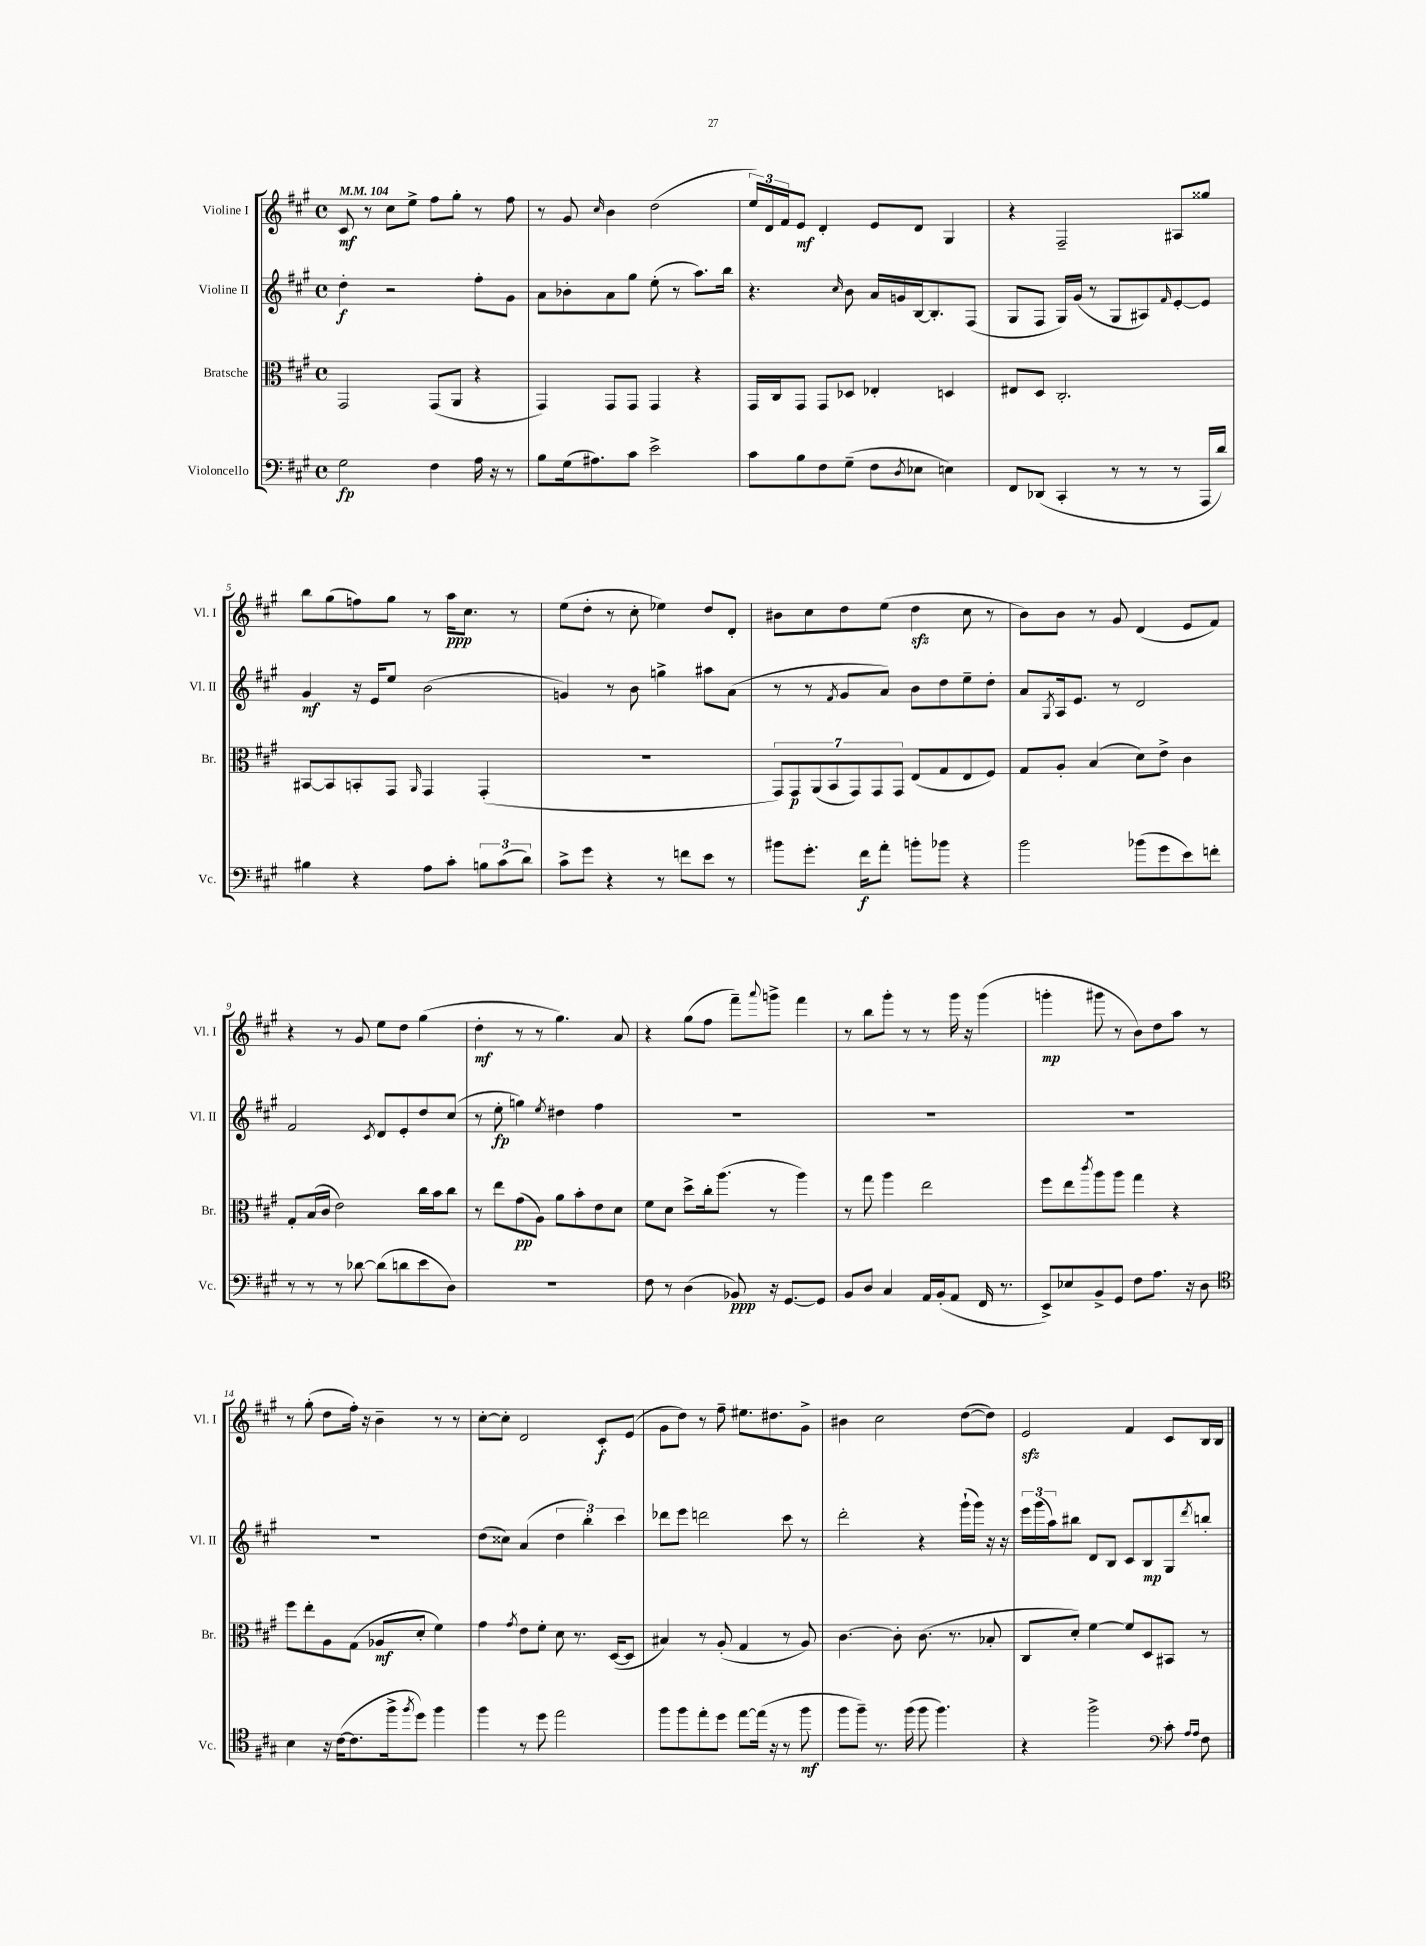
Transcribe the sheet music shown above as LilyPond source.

<<
\new StaffGroup <<
\new Staff = "s0" \with { instrumentName = "Violine I" shortInstrumentName = "Vl. I" } {
    \clef treble \key a \major \defaultTimeSignature \time 4/4 \tempo 4 = 104
    cis'8\mf r8 cis''8 e''8-> fis''8 gis''8-. r8 fis''8 |
    r8 gis'8 \grace { cis''16 } b'4 d''2( |
    \tuplet 3/2 { e''16) d'16 fis'16 } e'8\mf d'4-. e'8 d'8 gis4 |
    r4 fis2-- ais8 gisis''8 |
    b''8 gis''8( f''8) gis''8 r8 a''16\ppp cis''8. r8 |
    e''8( d''8-. r8 cis''8-. ees''4) d''8 d'8-. |
    bis'8 cis''8 d''8 e''8( d''4\sfz cis''8 r8 |
    b'8) b'8 r8 gis'8 d'4( e'8 fis'8) |
    r4 r8 gis'8 e''8 d''8 gis''4( |
    d''4-.\mf r8 r8 gis''4.) a'8 |
    r4 gis''8( fis''8 fis'''8--) \appoggiatura { a'''8 } g'''8-> fis'''4 |
    r8 b''8 gis'''8-. r8 r8 gis'''16 r16 gis'''4( |
    g'''4-.\mp gis'''8 r8 b'8) d''8 a''8 r8 |
    r8 gis''8-.( d''8 fis''16-.) r16 b'4-- r8 r8 |
    cis''8~-. cis''8-. d'2 cis'8-.\f e'8( |
    gis'8 d''8) r8 fis''8-- eis''8. dis''8. gis'8-> |
    bis'4 cis''2 d''8~( d''8) |
    e'2\sfz fis'4 cis'8 b16 b16 \bar "|." |
}
\new Staff = "s1" \with { instrumentName = "Violine II" shortInstrumentName = "Vl. II" } {
    \clef treble \key a \major \defaultTimeSignature \time 4/4
    d''4-.\f r2 fis''8-. gis'8 |
    a'8 bes'8-. a'8 gis''8 e''8-.( r8 a''8.) b''16 |
    r4. \grace { cis''16 } b'8 a'16 g'16 b16~ b8.-. fis8( |
    gis8 fis8 gis16) gis'16( r8 gis8 ais8) \grace { fis'16 } e'8~-. e'8 |
    gis'4\mf r16 e'16 e''8 b'2( |
    g'4) r8 b'8 g''4-> ais''8 a'8( |
    r8 r8 \acciaccatura { fis'8 } gis'8 a'8) b'8 d''8 e''8-- d''8-. |
    a'8 \acciaccatura { gis8 } a16 e'8. r8 d'2 |
    fis'2 \acciaccatura { cis'8 } d'8 e'8-. d''8 cis''8( |
    r8 e''8-.\fp g''4) \acciaccatura { e''8 } dis''4 fis''4 |
    R1 |
    R1 |
    R1 |
    R1 |
    d''8( cisis''8) a'4( \tuplet 3/2 { d''4 b''4-.) cis'''4 } |
    des'''8 e'''8 d'''2 cis'''8 r8 |
    d'''2-. r4 gis'''16-!( gis'''16) r16 r16 |
    \tuplet 3/2 { e'''16 gis'''16( a''16) } bis''8 d'8 b8 cis'8 b8\mp gis8 \acciaccatura { d'''8 } b''8-. \bar "|." |
}
\new Staff = "s2" \with { instrumentName = "Bratsche" shortInstrumentName = "Br." } {
    \clef alto \key a \major \defaultTimeSignature \time 4/4
    gis,2 gis,8( a,8 r4 |
    gis,4) gis,8 gis,8 gis,4 r4 |
    gis,16 cis16 gis,8 gis,8 des8 ees4-. d4 |
    eis8 d8 cis2.-. |
    bis,8~ bis,8 b,8-. gis,8 \grace { a,16 } gis,4 gis,4-.( |
    R1 |
    \tuplet 7/4 { gis,8) gis,8\p a,8( b,8 gis,8) gis,8 gis,8 } e8( gis8 e8 fis8) |
    gis8 a8-. b4( d'8) e'8-> cis'4 |
    gis8-. b16( cis'16 e'2) cis''16 b'16 cis''8 |
    r8 e''8 gis'8\pp( a8) a'8 b'8-. e'8 d'8 |
    fis'8 d'8 d''8-> cis''16-. a''8.( r8 a''4) |
    r8 gis''8 a''4 e''2 |
    fis''8 e''8 \acciaccatura { cis'''8 } a''8 a''8 gis''4 r4 |
    fis''8 e''8-. a8 gis8( aes8\mf d'8-. fis'4) |
    gis'4 \acciaccatura { gis'8 } e'8 fis'8-. d'8 r8. d16~( d8 |
    bis4) r8 a8-.( gis4 r8 a8) |
    cis'4.~ cis'8-. cis'8.( r8. bes8-. |
    cis8 d'8-.) fis'4~ fis'8 d8 bis,8 r8 \bar "|." |
}
\new Staff = "s3" \with { instrumentName = "Violoncello" shortInstrumentName = "Vc." } {
    \clef bass \key a \major \defaultTimeSignature \time 4/4
    gis2\fp fis4 a16 r16 r8 |
    b8 gis16( ais8.) cis'8 e'2-> |
    cis'8 b8 fis8 gis8--( fis8 \acciaccatura { d8 } ees8 e4) |
    fis,8 des,8( cis,4-. r8 r8 r8 a,,16 d'16) |
    bis4 r4 a8 cis'8-. \tuplet 3/2 { b8 cis'8( d'8) } |
    cis'8-> gis'8 r4 r8 f'8 e'8 r8 |
    bis'8 gis'8.-. fis'16\f a'8-. b'8-. bes'8 r4 |
    b'2 bes'8( gis'8 e'8) f'8-. |
    r8 r8 r8 des'8~ des'8( d'8 e'8 d8) |
    R1 |
    fis8 r8 d4( bes,8\ppp) r16 gis,8.~ gis,8 |
    b,8 d8 cis4 a,16 b,16-.( a,8 fis,16 r8. |
    e,8->) ees8 b,8-> gis,8 fis8 a8. r16 d8 |
    \clef tenor b4 r16 cis'16~( cis'8. fis''16-> \acciaccatura { fis''8 } d''8) fis''4 |
    fis''4 r8 d''8 e''2 |
    fis''8 fis''8 e''8-. d''8 e''8~ e''16( r16 r8 fis''8\mf |
    fis''8 fis''8--) r8. fis''16( fis''8 fis''4.) |
    r4 fis''2-> \clef bass cis'8-. \grace { a16 a16 } fis8 \bar "|." |
}
>>
>>
